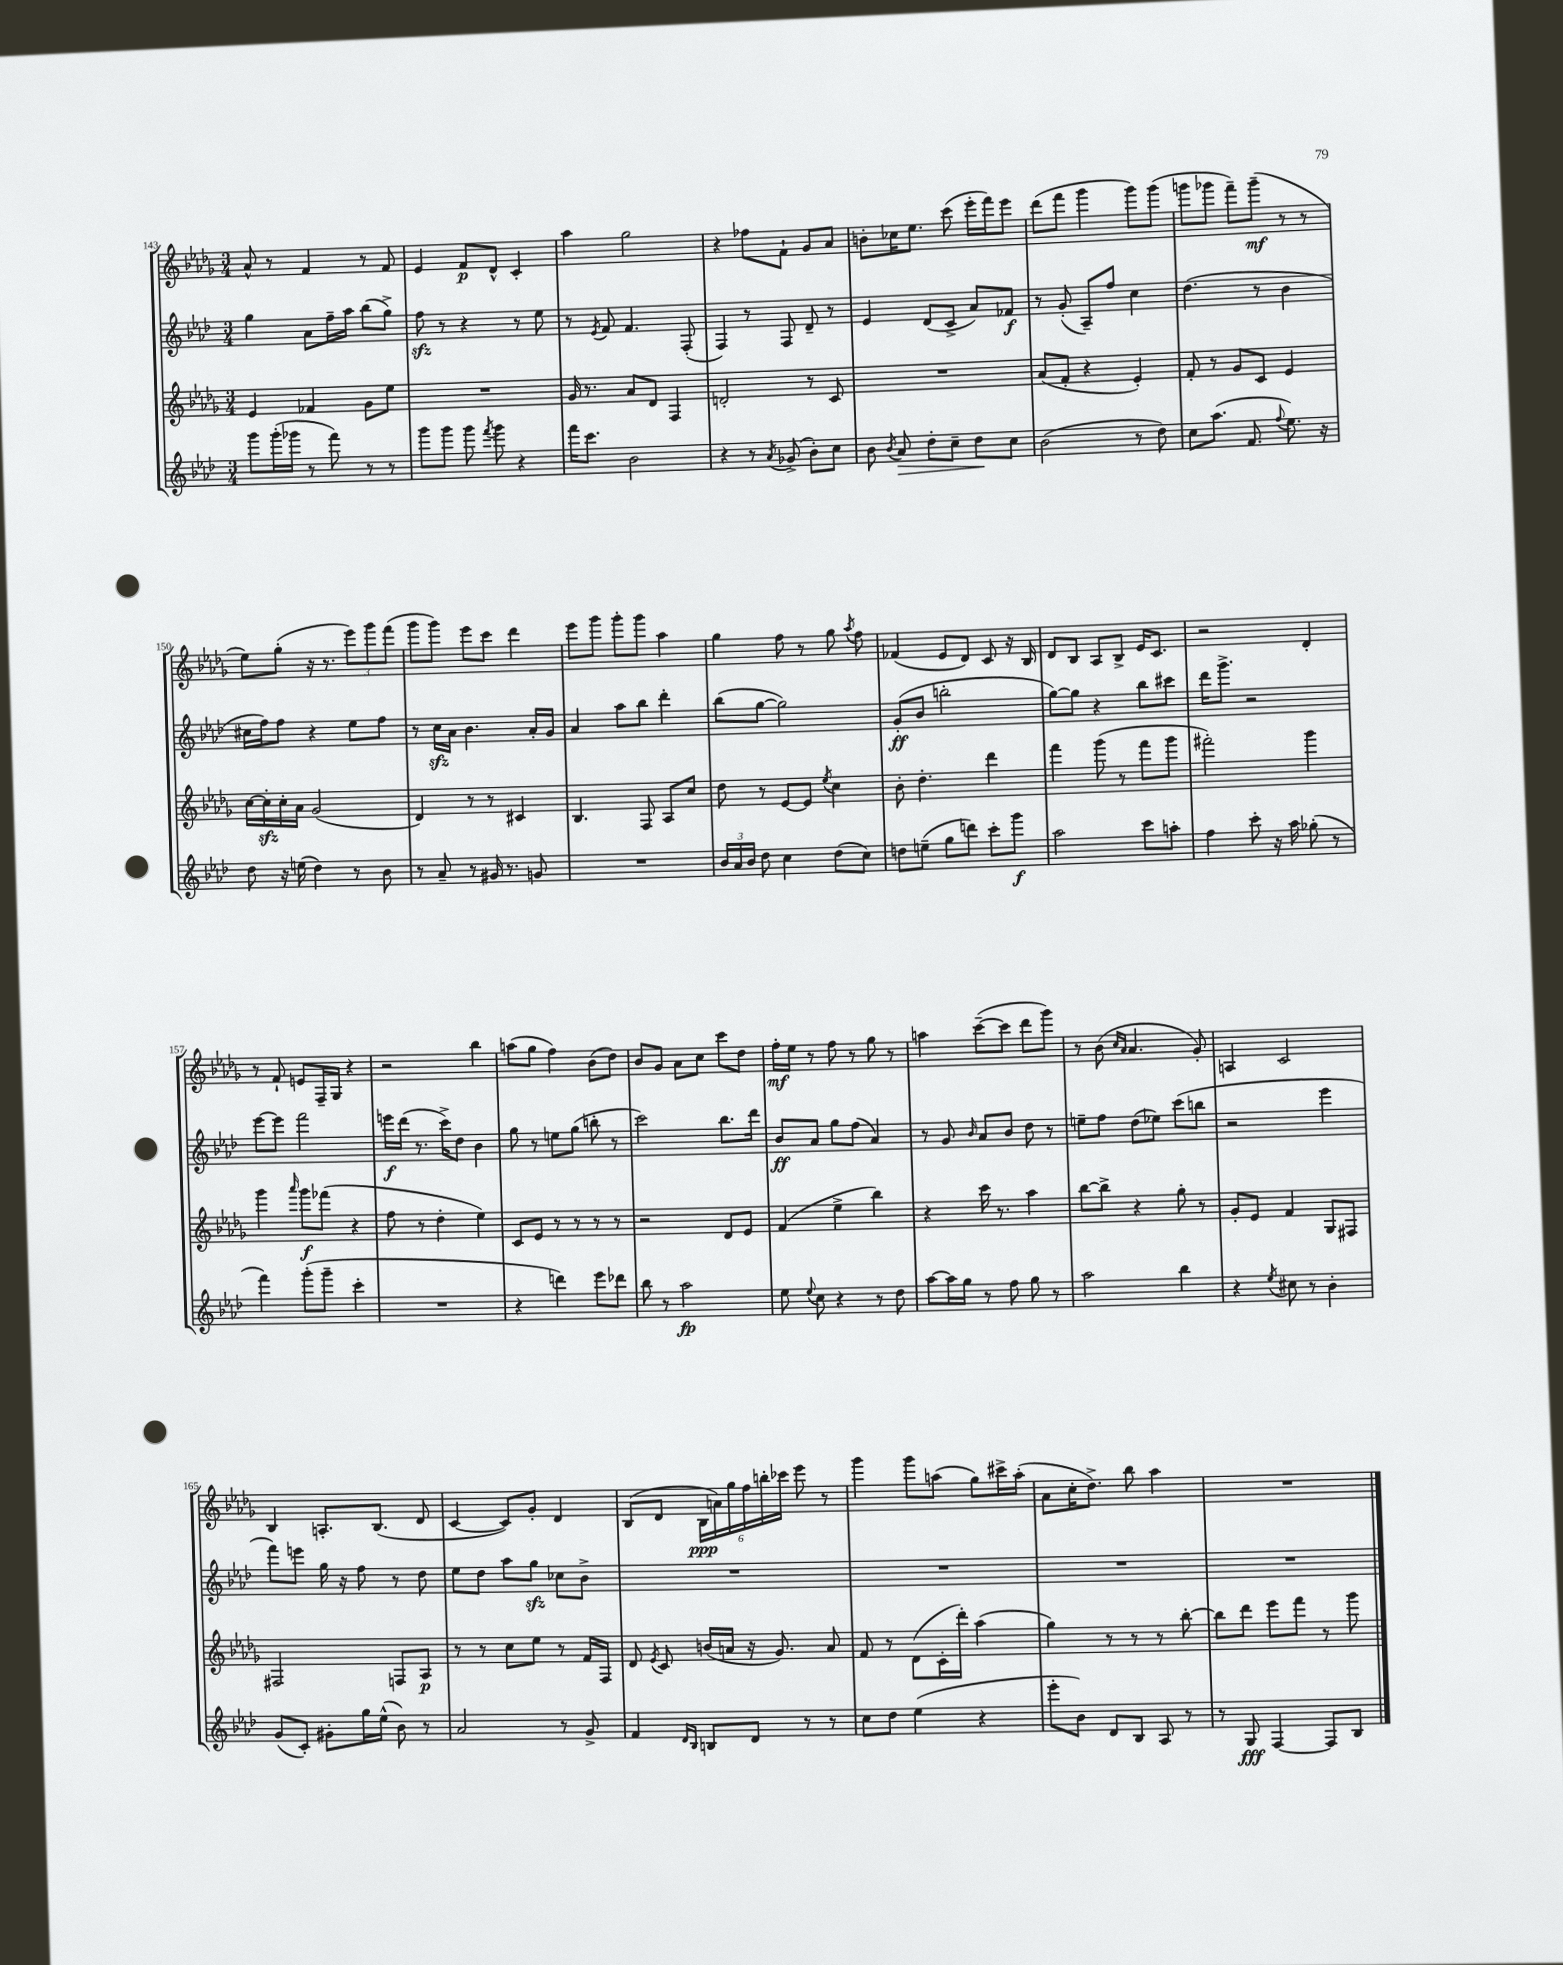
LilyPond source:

<<
\new StaffGroup <<
\new Staff = "s0" {
    \clef treble \key des \major \numericTimeSignature \time 3/4
    \autoBeamOff aes'8-^ r8 f'4 r8 f'8 |
    ees'4 f'8[\p des'8]-^ c'4-. |
    aes''4 ges''2 |
    r4 fes''8[ f'8]-! ges'8[ aes'8] |
    b'8[-. ces''16 ees''8.] c'''8( ees'''16[-. f'''16) ees'''8] |
    des'''8[( f'''8] ges'''4 ges'''8[) ges'''8]( |
    g'''8[ ges'''8] f'''8[--) ges'''8]--\mf( r8 r8 |
    ees''8[) ges''8]-.( r16 r8. \tuplet 3/2 { ees'''8[) ges'''8 f'''8]( } |
    ges'''8[ ges'''8]) ees'''8[ c'''8] des'''4 |
    ees'''8[ ges'''8] ges'''8[-. ges'''8] aes''4 |
    ges''4 f''8 r8 ges''8 \acciaccatura { aes''8 } f''8 |
    fes'4( ees'8[ des'8]) c'8 r16 bes16 |
    des'8[ bes8] aes8[ bes8]-> ees'16[ c'8.] |
    r2 des'4-. |
    r8 f'8-! e'8[ f16-- ges16] r4 |
    r2 bes''4 |
    a''8[( ges''8] f''4) bes'8[( des''8]) |
    bes'8[ ges'8] aes'8[ c''8] c'''8[ des''8] |
    f''16[-.\mf ees''16] r8 f''8 r8 ges''8 r8 |
    a''4 c'''8[~--( c'''8] des'''8[ ges'''8]) |
    r8 bes'8( \grace { c''16[ aes'16] } aes'4. ges'8-.) |
    a4 c'2 |
    bes4 a8.[-. bes8.]( des'8 |
    c'4~ c'8[) ges'8]-. des'4 |
    bes8[( des'8] \tuplet 6/4 { bes16[\ppp a'16) ges''16 f''16 b''16-. ces'''16] } ees'''8 r8 |
    ges'''4 ges'''8[ a''8]( ges''8[) cis'''16-> a''16]-.( |
    aes'8[ c''16-. des''8.]->) bes''8 aes''4 |
    R2. \bar "|." |
}
\new Staff = "s1" {
    \clef treble \key aes \major \numericTimeSignature \time 3/4
    \autoBeamOff g''4 aes'8[ f''16-- aes''16] bes''8[( g''8]->) |
    f''8\sfz r8 r4 r8 ees''8 |
    r8 \acciaccatura { ees'8 } f'8 f'4. f8-.( |
    f4) r8 f8 des'8-- r8 |
    ees'4 des'8[( c'8]-> aes'8[) fes'8]\f |
    r8 g'8-.( aes8[--) f''8] c''4 |
    des''4.( r8 bes'4 |
    cis''16[ f''16) f''8] r4 ees''8[ f''8] |
    r8 c''16[\sfz aes'16] bes'4. aes'16[-. g'16] |
    aes'4 aes''8[ bes''8] des'''4-. |
    bes''8[( g''8]~ g''2) |
    g'8[-.\ff( bes'8] b''2-. |
    g''8[~) g''8] r4 bes''8[ cis'''8] |
    des'''16[ g'''8.]-> r2 |
    ees'''8[~ ees'''8] f'''2 |
    e'''16[\f des'''16]( r8. c'''16[->) des''8] bes'4 |
    g''8 r8 e''8[ g''8]( b''8-. r8 |
    c'''2) bes''8.[ des'''16] |
    bes'8[\ff aes'8] g''8[ f''8]( aes'4) |
    r8 g'8 \grace { bes'16 } aes'8[ bes'8] des''8 r8 |
    e''8[-- f''8] des''8[( ees''8]) c'''8[( b''8] |
    r2 ees'''4 |
    f'''8[) e'''8] g''16 r16 f''8 r8 des''8 |
    ees''8[ des''8] aes''8[ g''8]\sfz ces''8[ bes'8]-> |
    R2. |
    R2. |
    R2. |
    R2. \bar "|." |
}
\new Staff = "s2" {
    \clef treble \key des \major \numericTimeSignature \time 3/4
    \autoBeamOff ees'4 fes'4 ges'8[ ees''8] |
    R2. |
    ges'16 r8. aes'8[ des'8] f4 |
    d'2-. r8 c'8 |
    R2. |
    aes'8[( f'8]-. r4 ees'4-.) |
    f'8-. r8 ges'8[ c'8] ees'4 |
    c''16[~ c''16-.\sfz c''16-. aes'16] ges'2( |
    des'4) r8 r8 cis'4 |
    bes4. f8 aes8[ c''8] |
    des''8 r8 ees'8[~ ees'8] \acciaccatura { ees''8 } c''4 |
    bes'8-. des''4.-. des'''4 |
    f'''4 ges'''8( r8 f'''8[ ges'''8] |
    fis'''2-.) ges'''4 |
    ges'''4 \grace { aes'''16 } ges'''8[\f fes'''8]( r4 |
    f''8 r8 des''4-. ees''4) |
    c'8[ ees'8] r8 r8 r8 r8 |
    r2 des'8[ ees'8] |
    f'4( ees''4-> bes''4) |
    r4 c'''16 r8. aes''4 |
    bes''8[~ bes''8]-> r4 ges''8-. r8 |
    ges'8[-. ees'8] f'4 ges8[ fis8] |
    fis2 f8[ aes8]\p |
    r8 r8 c''8[ ees''8] r8 f'16[ f16] |
    des'8 \acciaccatura { ees'8 } c'8 b'16[( a'16] r16 ges'8.) a'8 |
    f'8 r8 des'8[( c'16-. des'''16]-.) aes''4( |
    ges''4) r8 r8 r8 bes''8~-. |
    bes''8[ des'''8] ees'''8[ f'''8] r8 ges'''8 \bar "|." |
}
\new Staff = "s3" {
    \clef treble \key aes \major \numericTimeSignature \time 3/4
    \autoBeamOff g'''8[ g'''16-.( ges'''16] r8 f'''8) r8 r8 |
    g'''8[ g'''8] g'''8 \acciaccatura { f'''8 } g'''8 r4 |
    f'''16[ c'''8.] bes'2 |
    r4 r8 \acciaccatura { aes'8 } ges'8->( bes'8[-.) c''8] |
    bes'8 \acciaccatura { bes'8 } aes'8\> des''8[-. c''8]-- des''8[\! c''8] |
    bes'2( r8 des''8) |
    c''8[ aes''8.]( f'8. \appoggiatura { f''8 } ees''8.) r16 |
    des''8 r16 e''16( des''4) r8 bes'8 |
    r8 aes'8-- r8 gis'16 r8. g'8 |
    R2. |
    \tuplet 3/2 { bes'16[ aes'16 bes'16] } des''8 c''4 des''8[( c''8]) |
    d''8[ e''8]--( g''8[ d'''8]) c'''8[-. g'''8]\f |
    aes''2 c'''8[ a''8]-. |
    f''4 c'''8-. r16 aes''16 ges''8-.( r8 |
    f'''4) g'''8[-.( g'''8]-- c'''4-. |
    R2. |
    r4 d'''4) ees'''8[ des'''8] |
    bes''8 r8 aes''2\fp |
    ees''8 \appoggiatura { ees''8 } c''8 r4 r8 des''8 |
    aes''8[~ aes''16 g''16] r8 f''8 g''8 r8 |
    aes''2 bes''4 |
    r4 \acciaccatura { ees''8 } cis''8 r8 bes'4-. |
    g'8[( c'8]-.) gis'8[-. g''16 ees''16]-^( bes'8) r8 |
    aes'2 r8 g'8-> |
    f'4 \grace { des'16[ bes16] } b8[ des'8] r8 r8 |
    c''8[ des''8] ees''4( r4 |
    ees'''8[-. bes'8]) des'8[ bes8] aes8 r8 |
    r8 g8\fff f4~ f8[ bes8] \bar "|." |
}
>>
>>
\layout { \context { \Score currentBarNumber = #143 } }
